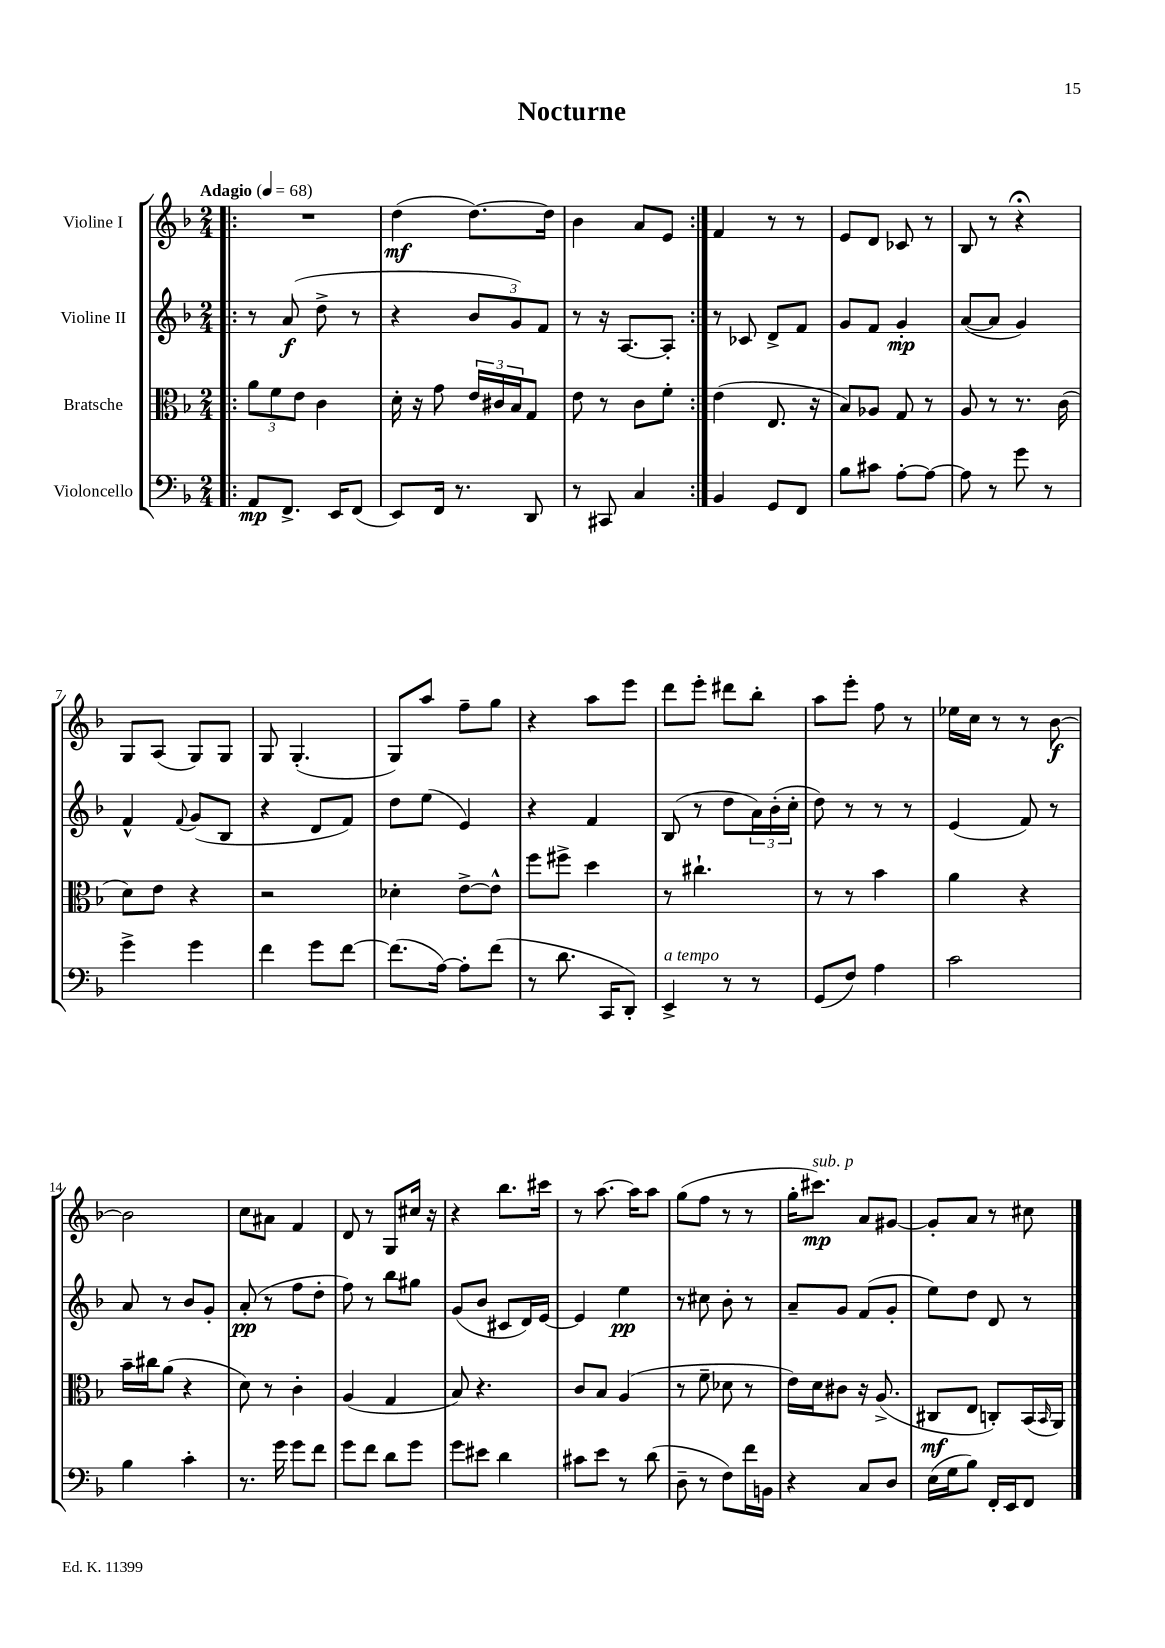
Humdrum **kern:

**kern	**kern	**kern	**kern
*staff4	*staff3	*staff2	*staff1
*clefF4	*clefC3	*clefG2	*clefG2
*k[b-]	*k[b-]	*k[b-]	*k[b-]
*M2/4	*M2/4	*M2/4	*M2/4
*MM68	*MM68	*MM68	*MM68
=!|:	=!|:	=!|:	=!|:
8AA/L	12a\L	8r	2r
.	12f\	.	.
8.FF^/J	.	(8a/	.
.	12e\J	.	.
.	4c\	8dd^\	.
16EE/LK	.	.	.
(8FF/J	.	8r	.
=	=	=	=
8EE/L)	16d'\	4r	(4dd\
.	16r	.	.
16FF/Jk	8g\	.	.
8.r	.	.	.
.	24e/LL	12b-/L	[8.dd\L)
.	24c#/	.	.
.	24B-/J	12g/)	.
8DD/	8G/J	.	.
.	.	12f/J	.
.	.	.	16dd\]Jk
=	=	=	=
8r	8e\	8r	4b-\
8CC#/	8r	16r	.
.	.	[8.A/L	.
4C/	8c\L	.	8a/L
.	8f'\J	8A'/]J	8e/J
=:|!	=:|!	=:|!	=:|!
4BB-/	(4e\	8r	4f/
.	.	8c-/	.
8GG/L	8.E/	8d^/L	8r
8FF/J	.	8f/J	8r
.	16r	.	.
=	=	=	=
8B-\L	8B-/L)	8g/L	8e/L
8c#\J	8A-/J	8f/J	8d/J
[8A'\L	8G/	4g'/	8c-/
8A\_J	8r	.	8r
=	=	=	=
8A\]	8A/	([8a/L	8B-/
8r	8r	8a/]J	8r
8g\	8.r	4g/)	4r;
8r	.	.	.
.	(16c\	.	.
=	=	=	=
4g^\	8d\L)	4f^^/	8G/L
.	8e\J	.	(8A/J
.	.	8qqf/	.
4g\	4r	(8g/L	8G/L)
.	.	8B-/J	8G/J
=	=	=	=
4f\	2r	4r	8G/
.	.	.	(4.G'/
8g\L	.	8d/L	.
[8f\J	.	8f/J)	.
=	=	=	=
(8.f\]L	4d-'\	8dd\L	8G/L)
.	.	(8ee\J	8aa/J
[16A\Jk)	.	.	.
8A'\]L	[8e^\L	4e/)	8ff~\L
(8f\J	8e^^\]J	.	8gg\J
=	=	=	=
8r	8ff\L	4r	4r
8.d\	8ff#^\J	.	.
.	4dd\	4f/	8aa\L
16CC/LK	.	.	.
8DD'/J)	.	.	8eee\J
=	=	=	=
4EE^/	8r	(8B-/	8ddd\L
.	4.cc#`\	8r	8eee'\J
8r	.	8dd\L	8ddd#\L
8r	.	24a\L)	8bb-'\J
.	.	(24b-'\	.
.	.	24cc'\JJ	.
=	=	=	=
(8GG/L	8r	8dd\)	8aa\L
8F/J)	8r	8r	8eee'\J
4A\	4b-\	8r	8ff\
.	.	8r	8r
=	=	=	=
2c\	4a\	(4e/	16ee-\LL
.	.	.	16cc\JJ
.	.	.	8r
.	4r	8f/)	8r
.	.	8r	[8b-\
=	=	=	=
4B-\	16b-~\LL	8a/	2b-\]
.	16cc#\J	.	.
.	(8a\J	8r	.
4c'\	4r	8b-/L	.
.	.	8g'/J	.
=	=	=	=
8.r	8d\)	(8a'/	8cc\L
.	8r	8r	8a#\J
16g\	.	.	.
8g\L	4c'\	8ff\L	4f/
8f\J	.	8dd'\J	.
=	=	=	=
8g\L	(4A/	8ff\)	8d/
8f\J	.	8r	8r
8d\L	4G/	8bb-\L	8G/L
8g\J	.	8gg#\J	16cc#/Jk
.	.	.	16r
=	=	=	=
8g\L	8B-/)	(8g/L	4r
8e#\J	4.r	8b-/J	.
4d\	.	8c#/L	8.bb-\L
.	.	16d/L)	.
.	.	[16e/JJ	16ccc#\Jk
=	=	=	=
8c#\L	8c/L	4e/]	8r
8e\J	8B-/J	.	[8.aa\
8r	(4A/	4ee\	.
.	.	.	16aa\]LK
(8d\	.	.	8aa\J
=	=	=	=
8D~\	8r	8r	(8gg\L
8r	8f~\	8cc#\	8ff\J
8F\L)	8d-\	8b-'\	8r
16f\L	8r	8r	8r
16BB\JJ	.	.	.
=	=	=	=
4r	16e\LL)	8a~/L	16gg'\LK
.	16d\J	.	8.ccc#\J)
.	8c#\J	8g/J	.
8C/L	16r	(8f/L	8a/L
.	(8.A^/	.	.
8D/J	.	8g'/J	[8g#/J
=	=	=	=
(16E\LL	8C#/L	8ee\L)	8g#'/]L
16G\J	.	.	.
8B-\J)	8E/J	8dd\J	8a/J
16FF'/LL	8C'/L)	8d/	8r
16EE/J	.	.	.
8FF/J	(16BB-/L	8r	8cc#\
.	16qqBB-/	.	.
.	16AA/JJ)	.	.
==	==	==	==
*-	*-	*-	*-
